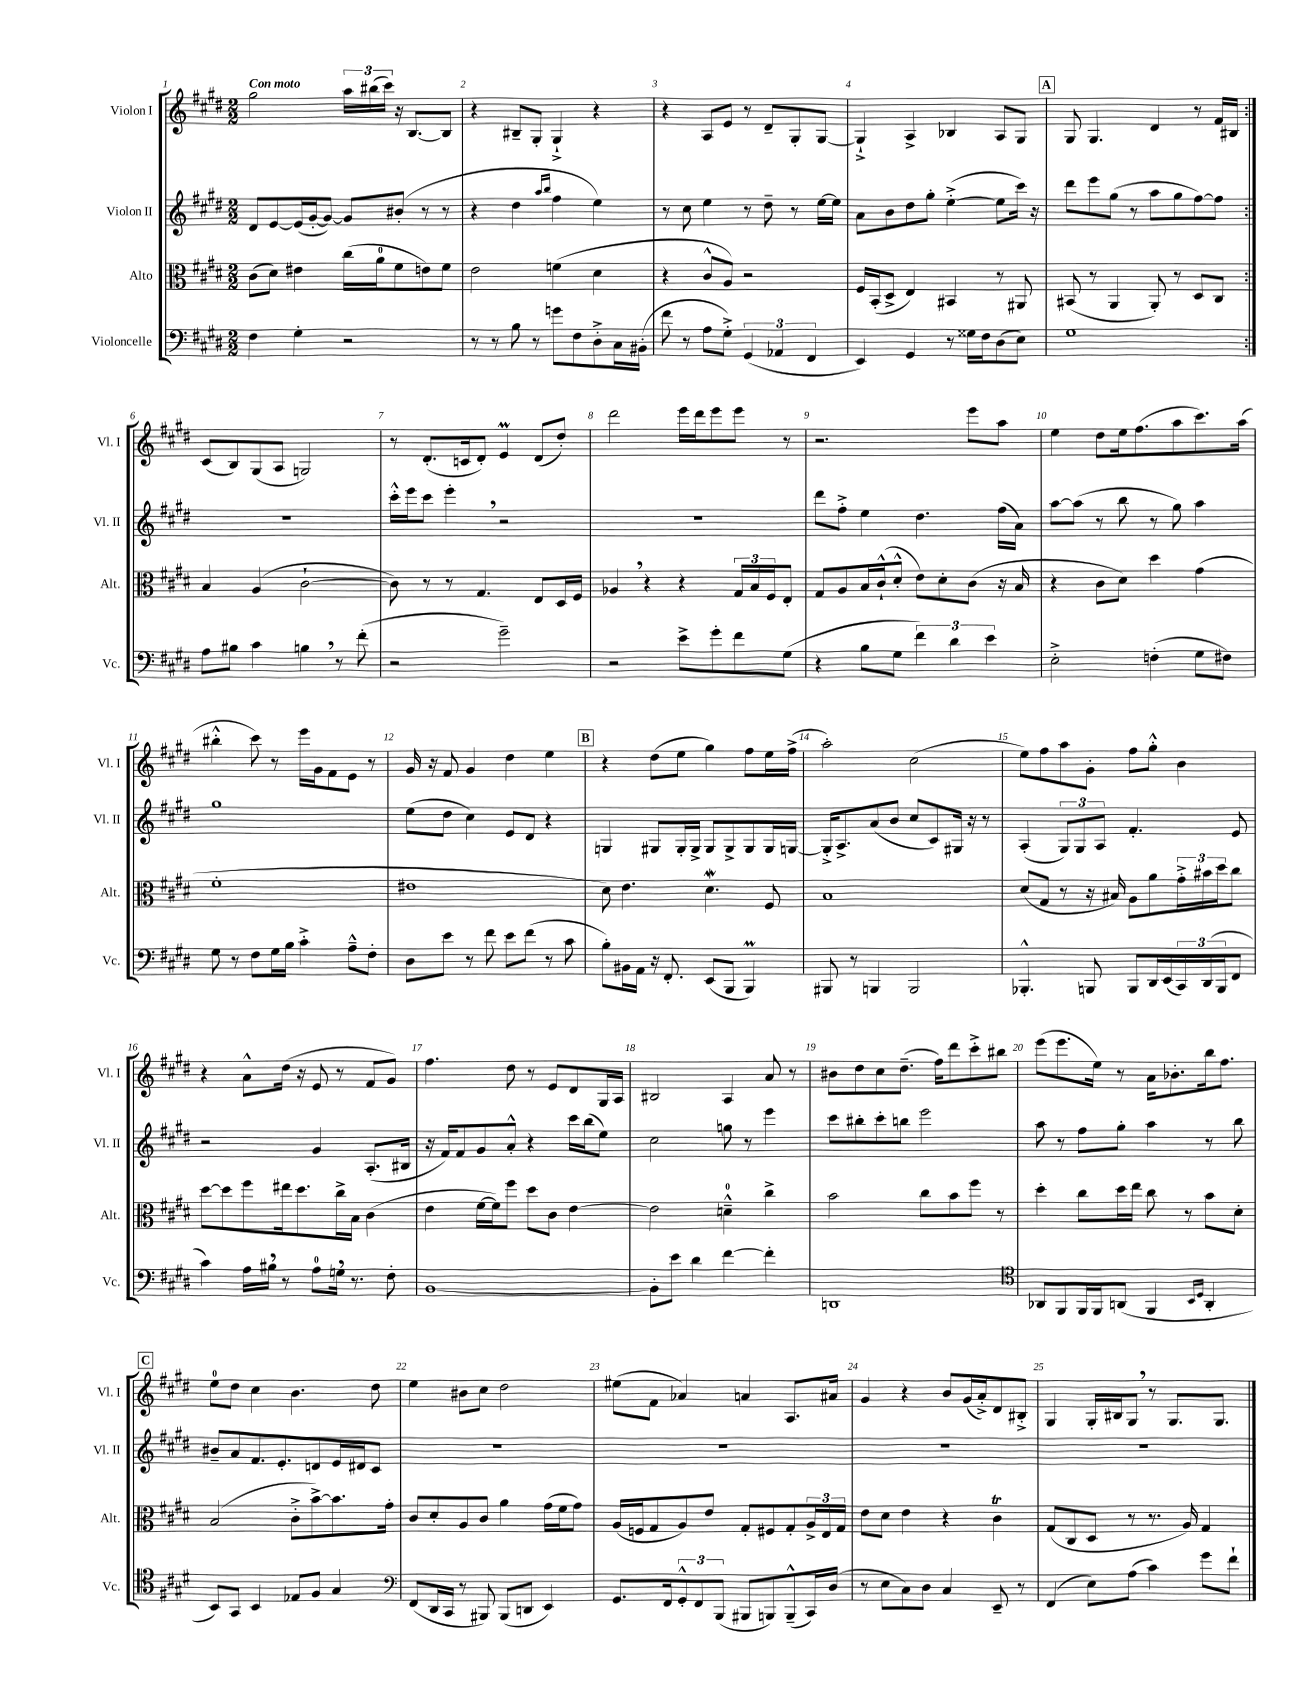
<<
\new StaffGroup <<
\new Staff = "s0" \with { instrumentName = "Violon I" shortInstrumentName = "Vl. I" } {
    \clef treble \key e \major \numericTimeSignature \time 2/2 \tempo "Con moto"
    \repeat volta 2 { gis''2 \tuplet 3/2 { a''16 bis''16( cis'''16) } r16 b8.~ b8 |
    r4 bis8-- gis8-. gis4-!-> r4 |
    r4 a8 e'8 r8 dis'8-- gis8-. gis8~ |
    gis4-!-> a4-> bes4 a8 gis8 |
    \mark \markup { \box "A" } gis8 gis4. dis'4 r8 fis'16 bis16 | }
    cis'8( b8) gis8( a8 g2) |
    r8 dis'8.-.( c'16 dis'8-.) e'4\prall dis'8( dis''8-.) |
    dis'''2 e'''16 dis'''16 e'''8 e'''8 r8 |
    r2. e'''8 a''8 |
    e''4 dis''8 e''16 fis''8.( a''8 cis'''8.) a''16( |
    bis''4-.-^ cis'''8) r8 e'''16 gis'16 fis'8 e'8 r8 |
    gis'16 r16 fis'8 gis'4 dis''4 e''4 |
    \mark \markup { \box "B" } r4 dis''8( e''8 gis''4) fis''8 e''16 fis''16->( |
    a''2-.) cis''2( |
    e''8) fis''8 a''8 gis'8-. fis''8 gis''8-.-^ b'4 |
    r4 a'8-^ dis''16( r16 e'8 r8 fis'8 gis'8) |
    fis''4. dis''8 r8 e'8 dis'8 gis16 a16 |
    bis2 a4 a'8 r8 |
    bis'8 dis''8 cis''8 dis''8.--( fis''16) dis'''8 cis'''8-.-> bis''8 |
    e'''8( e'''8. e''16) r8 a'16 bes'8.-. b''16 fis''8. |
    \mark \markup { \box "C" } e''8-0 dis''8 cis''4 b'4. dis''8 |
    e''4 bis'8 cis''8 dis''2 |
    eis''8( fis'8 aes'4) a'4 a8. ais'16 |
    gis'4 r4 b'8 gis'16( a'16-.->) dis'8 bis8-.-> |
    gis4 gis16-. bis16 gis8 \breathe r8 gis8. gis8. \bar "|." |
}
\new Staff = "s1" \with { instrumentName = "Violon II" shortInstrumentName = "Vl. II" } {
    \clef treble \key e \major \numericTimeSignature \time 2/2
    \repeat volta 2 { dis'8 e'8~ e'16( gis'16~-. gis'8~) gis'8 bis'8-.( r8 r8 |
    r4 dis''4 \grace { a''16 b''16 } fis''4 e''4) |
    r8 cis''8 e''4 r8 dis''8-- r8 e''16~ e''16 |
    a'8 b'8 dis''8 gis''8-. e''4~-.->( e''8 cis'''16) r16 |
    \mark \markup { \box "A" } dis'''8 e'''8 gis''8( r8 a''8 gis''8 fis''8~) fis''8 | }
    r1 |
    cis'''16-.-^ e'''16 cis'''8 e'''4-. \breathe r2 |
    R1 |
    dis'''8 fis''8-.-> e''4 dis''4. fis''16( a'16) |
    a''8~ a''8( r8 b''8 r8 gis''8) a''4 |
    gis''1 |
    e''8( dis''8 cis''4) e'8 dis'8 r4 |
    \mark \markup { \box "B" } g4 gis8 gis16-. gis16-> gis8 gis8-> gis8 gis16 g16~ |
    g16-.-> a8.-> a'8( b'8 cis''8 cis'8) gis16 r16 r8 |
    a4-.( \tuplet 3/2 { gis8) gis8 a8 } fis'4.-. e'8 |
    r2 gis'4 a8.-.( bis16 |
    r16 fis'16) fis'8 gis'8 a'8-.-^ r4 cis'''16 b''16( e''8) |
    cis''2 g''8 r8 e'''4 |
    cis'''8 bis''8-. cis'''8-. b''8 e'''2 |
    a''8 r8 fis''8 gis''8-. a''4 r8 b''8 |
    \mark \markup { \box "C" } bis'8-- a'8 fis'8. e'8.-. d'8 e'16 dis'16 cis'8 |
    R1 |
    R1 |
    R1 |
    R1 \bar "|." |
}
\new Staff = "s2" \with { instrumentName = "Alto" shortInstrumentName = "Alt." } {
    \clef alto \key e \major \numericTimeSignature \time 2/2
    \repeat volta 2 { cis'8( dis'8) eis'4 cis''16( a'16-0 fis'8 e'8) fis'8 |
    e'2 f'4( dis'4 |
    r4 cis'8-^ a8) r2 |
    fis16 b,16-.( dis8-> e4) bis,4 r8 ais,8 |
    \mark \markup { \box "A" } bis,8( r8 a,4 a,8-.) r8 dis8 cis8 | }
    b4 a4( cis'2~-! |
    cis'8) r8 r8 gis4. e8 dis16 fis16 |
    aes4 \breathe r4 r4 \tuplet 3/2 { gis16 b16 fis16 } e8-. |
    gis8 a8 b16 cis'16-!-^( dis'8-.-^ e'8) dis'8-. cis'8( r16 b16 |
    r4 cis'8 dis'8) dis''4 gis'4( |
    fis'1-. |
    eis'1 |
    \mark \markup { \box "B" } dis'8) e'4. dis'4.\mordent fis8 |
    b1 |
    dis'8( gis8 r8 r16 bis16) a8 a'8 \tuplet 3/2 { gis'16-.-> bis'16 dis''16 } cis''8 |
    dis''8~ dis''8 fis''8 eis''16 dis''8. cis''16-> b16 cis'4( |
    e'4 fis'16~ fis'16) fis''8 dis''8 cis'8 e'4~ |
    e'2 d'4-0---^ cis''4-> |
    b'2 cis''8 b'8 fis''8 r8 |
    dis''4-. cis''8 dis''16 e''16 cis''8 r8 b'8 dis'8-. |
    \mark \markup { \box "C" } b2( cis'8-.-> b'8~->) b'8. gis'16-. |
    cis'8 dis'8-. a8 cis'8 a'4 gis'16( fis'16 gis'8) |
    a16( f16 gis8 a8) e'8 gis8-. fis8 gis8-. \tuplet 3/2 { a16-> e16 gis16 } |
    e'8 dis'8 e'4 r4 cis'4\trill |
    gis8( cis8 dis8 r8 r8. a16) gis4 \bar "|." |
}
\new Staff = "s3" \with { instrumentName = "Violoncelle" shortInstrumentName = "Vc." } {
    \clef bass \key e \major \numericTimeSignature \time 2/2
    \repeat volta 2 { fis4 gis4-. r2 |
    r8 r8 b8 r8 g'8 fis8 dis8-.-> cis16 bis,16-.( |
    fis'8 r8 a8 gis8-.->) \tuplet 3/2 { gis,4( aes,4 fis,4 } |
    e,4) gis,4 r8 gisis16 fis16 dis8( e8) |
    \mark \markup { \box "A" } gis1 | }
    a8 bis8 cis'4 b4 \breathe r8 fis'8-.( |
    r2 gis'2--) |
    r2 e'8-> gis'8-. fis'8 gis8( |
    r4 b8 gis8 \tuplet 3/2 { fis'4) dis'4 e'4 } |
    e2-.-> f4-.( gis8 fis8) |
    gis8 r8 fis8 gis16 b16 cis'4-.-> a8---^ fis8-. |
    dis8 e'8 r8 fis'8 e'8 fis'8( r8 cis'8 |
    \mark \markup { \box "B" } b8-.) bis,16 a,16 r16 fis,8.-. e,8( b,,8 b,,4\prall) |
    bis,,8 r8 b,,4 b,,2 |
    bes,,4.-.-^ b,,8 b,,8 dis,16 e,16( \tuplet 3/2 { cis,16) dis,16( b,,16 } fis,8 |
    cis'4) a16 bis16 \breathe r8 a8-0 g16 \breathe r8. fis8-. |
    b,1~ |
    b,8-. e'8 dis'4 fis'4~ fis'4-. |
    d,1 |
    \clef tenor aes,8 fis,8 fis,16 fis,16 a,8( fis,4 \grace { b,16 dis16 } a,4-. |
    \mark \markup { \box "C" } b,8) gis,8 b,4 ees8 fis8 gis4 |
    \clef bass fis,8( dis,16 cis,16 r8 bis,,8) bis,,8( d,8 e,4) |
    gis,8. fis,16 \tuplet 3/2 { gis,8-.-^ fis,8 b,,8( } bis,,8 b,,8) b,,8---^( cis,16) dis16( |
    r8 e8 cis8) dis8 cis4 e,8-- r8 |
    fis,4( e8) a8( cis'4) gis'8 fis'8-! \bar "|." |
}
>>
>>
\layout { \context { \Score \override BarNumber.break-visibility = ##(#f #t #t) barNumberVisibility = #all-bar-numbers-visible } }
